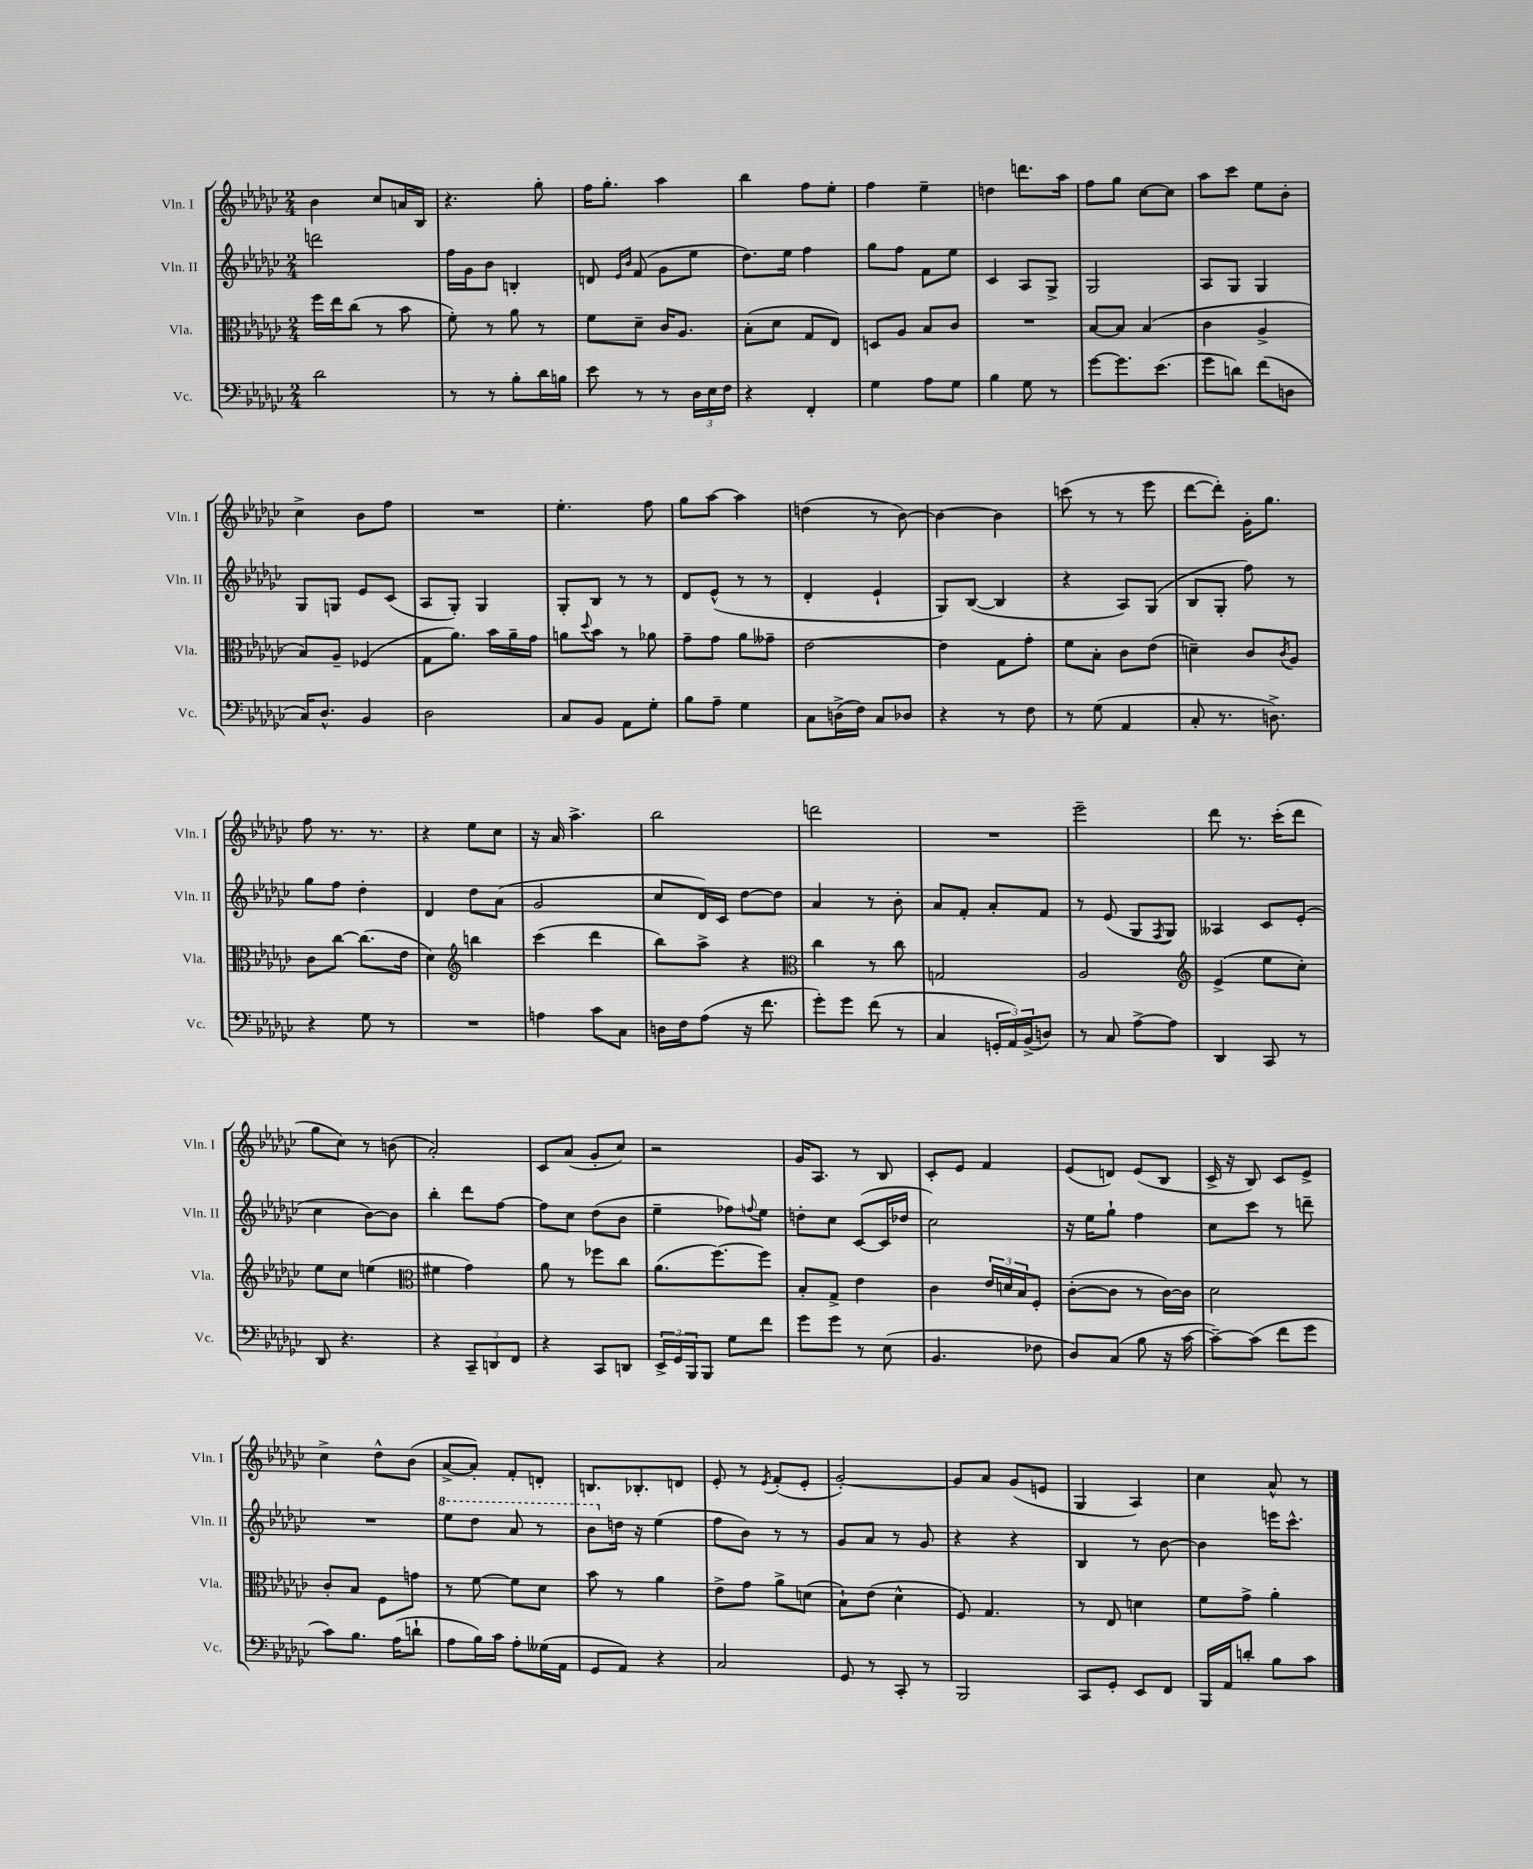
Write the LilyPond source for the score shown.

<<
\new StaffGroup <<
\new Staff = "s0" \with { instrumentName = "Vln. I" shortInstrumentName = "Vln. I" } {
    \clef treble \key ges \major \numericTimeSignature \time 2/4
    bes'4 ces''8 a'16 bes16 |
    r4. ges''8-. |
    f''16 ges''8.-. aes''4 |
    bes''4 f''8 ees''8-. |
    f''4 ees''4-- |
    d''4 d'''8. aes''16 |
    f''8 ges''8 ces''8~ ces''8 |
    aes''8 ces'''8 ees''8 bes'8-. |
    ces''4-> bes'8 f''8 |
    R2 |
    ees''4.-. f''8 |
    ges''8 aes''8~ aes''4 |
    d''4( r8 bes'8~) |
    bes'4~ bes'4 |
    c'''8( r8 r8 ees'''8 |
    des'''8~ des'''8-.) ges'16-. ges''8. |
    f''8 r8. r8. |
    r4 ees''8 ces''8 |
    r16 aes'16 aes''4.-> |
    bes''2 |
    d'''2 |
    R2 |
    ees'''2-- |
    des'''8 r8. ces'''16-.( des'''8 |
    ges''8 ces''8) r8 b'8( |
    aes'2-.) |
    ces'8 aes'8( ges'8-. ces''8) |
    r2 |
    ges'16 aes8. r8 bes8 |
    ces'8-. ees'8 f'4 |
    ees'8( d'8) ees'8( bes8 |
    ces'16-> r16 bes8) ces'8 ees'8-> |
    ces''4-> des''8-^ bes'8( |
    aes'8~-> aes'8-.) f'8-. d'8-. |
    b8. bes8.-. d'8 |
    ees'8-. r8 \acciaccatura { ees'8 } f'8-.( ees'8-. |
    ges'2~-.) |
    ges'8 aes'8 ges'8( e'8 |
    ges4 aes4) |
    ces''4 aes'8-^ r8 \bar "|." |
}
\new Staff = "s1" \with { instrumentName = "Vln. II" shortInstrumentName = "Vln. II" } {
    \clef treble \key ges \major \numericTimeSignature \time 2/4
    d'''2 |
    f''16 ges'16 bes'8 b4-. |
    d'8 \grace { ees'16 bes'16 } f'8( ges'8 ees''8 |
    des''8.) ees''16 f''4 |
    ges''8 f''8 f'8 ees''8 |
    ces'4 aes8 ges8-> |
    ges2 |
    aes8 ges8 ges4 |
    ges8 g8 ees'8 ces'8( |
    aes8 ges8-.) ges4 |
    ges8-. bes8 r8 r8 |
    des'8 ees'8-^( r8 r8 |
    des'4-. ees'4-! |
    ges8) bes8~( bes4 |
    r4 aes8) ges8( |
    bes8 ges8-. f''8) r8 |
    ges''8 f''8 des''4-. |
    des'4 des''8 aes'8( |
    ges'2 |
    ces''8 des'16) ces'16 des''8~ des''8 |
    aes'4 r8 bes'8-. |
    aes'8 f'8-. aes'8-. f'8 |
    r8 ees'8( ges8 \acciaccatura { f8 } ges8) |
    aeses4 ces'8 ees'8-.( |
    ces''4 bes'8~) bes'8 |
    bes''4-. des'''8 f''8~ |
    f''8 ces''8 des''8( bes'8 |
    ees''4-- fes''8) \appoggiatura { f''8 } ees''8 |
    d''8-. ces''8 ces'8~( ces'16 des''16 |
    ces''2) |
    r16 ees''16 ges''8-! f''4 |
    ces''8 ces'''8 r8 d'''8-- |
    R2 |
    \ottava #1 ees'''8 des'''8 aes''8 r8 |
    bes''8 \ottava #0 d''16 r16 ees''4( |
    f''8 bes'8) r8 r8 |
    ges'8 aes'8 r8 ges'8 |
    r4 r4 |
    bes4 r8 bes'8~ |
    bes'4 e'''16 ces'''8.-^ \bar "|." |
}
\new Staff = "s2" \with { instrumentName = "Vla." shortInstrumentName = "Vla." } {
    \clef alto \key ges \major \numericTimeSignature \time 2/4
    f''16 ees''16 ces''8( r8 bes'8 |
    f'8-.) r8 aes'8 r8 |
    f'8 des'8-- ces'16 aes8. |
    bes8-.( des'8 ges8 ees8) |
    d8 aes8 bes8 ces'8 |
    R2 |
    bes8~ bes8 bes4( |
    ces'4 aes4-> |
    bes8) aes8-- fes4( |
    ges8 aes'8.) bes'16 aes'16-- ges'16 |
    a'8 \appoggiatura { des''8 } bes'8 r8 aes'8 |
    ges'8-- ges'8 aes'8 geses'8-- |
    ees'2~ |
    ees'4 ges8 ges'8-. |
    f'8 bes8-. ces'8 ees'8( |
    d'4--) ces'8 \acciaccatura { ces'8 } aes8 |
    ces'8 ces''8~ ces''8.( ees'16 |
    des'4) \clef treble b''4 |
    ces'''4( des'''4 |
    bes''8) aes''8-> r4 |
    \clef alto ces''4 r8 ces''8 |
    g2 |
    aes2 |
    \clef treble ees'4->( ees''8 ces''8-.) |
    ees''8 ces''8 e''4( |
    \clef alto fis'4 ges'4) |
    aes'8 r8 fes''8 ces''8 |
    aes'8.( f''8.~) f''8 |
    bes8-. ges8-> ees'4 |
    ces'4 \tuplet 3/2 { ees'16 d'16 bes16 } f8-. |
    ces'8~-.( ces'8 r8 ces'16~) ces'16 |
    des'2 |
    ces'8-. bes8 f8 g'8 |
    r8 f'8~ f'8 des'8 |
    bes'8 r8 aes'4 |
    ees'8-> ges'8 aes'8-> d'8( |
    bes8-!) ees'8( des'4-^ |
    f8) ges4. |
    r8 ees8 d'4 |
    f'8 ges'8-> aes'4-. \bar "|." |
}
\new Staff = "s3" \with { instrumentName = "Vc." shortInstrumentName = "Vc." } {
    \clef bass \key ges \major \numericTimeSignature \time 2/4
    des'2 |
    r8 r8 bes8-. des'16 b16 |
    ees'8 r8 r8 \tuplet 3/2 { des16 ees16 f16 } |
    r4 f,4-. |
    ges4 aes8 ges8 |
    bes4 ges8 r8 |
    ges'8~ ges'8. ees'8.( |
    ges'8 d'8) f'8( d8 |
    ces16) des8.-^ bes,4 |
    des2 |
    ces8 bes,8 aes,8 ges8-. |
    bes8 aes8-- ges4 |
    ces8 d16->( f16) ces8 des8 |
    r4 r8 f8 |
    r8 ges8( aes,4 |
    ces8-. r8. d8.->) |
    r4 ges8 r8 |
    R2 |
    a4 ces'8 ces8 |
    d16 f16 aes8( r16 f'8. |
    ges'8-.) ges'8 f'8( r8 |
    ces4 \tuplet 3/2 { g,16-. aes,16) bes,16->( } d8) |
    r8 ces8 aes8~-> aes8 |
    des,4 ces,8 r8 |
    des,8 r4. |
    r4 \tuplet 3/2 { ces,8-- d,8 f,8 } |
    r4 ces,8 d,8 |
    \tuplet 3/2 { ees,16-> ges,16 bes,,16 } bes,,8 ges8 f'8 |
    ges'8 ges'8 r8 ees8( |
    bes,4. fes8 |
    des8) ces8( bes8 r16 ces'16~ |
    ces'8~--) ces'8( f'8 ges'8 |
    ces'8) bes8. aes16( d'8-! |
    aes8 bes16) ces'16 aes8-. geses16( aes,16 |
    ges,8 aes,8) r4 |
    ces2 |
    ges,8 r8 ces,8-. r8 |
    bes,,2 |
    ces,8 ges,8-. ees,8 f,8 |
    bes,,16 aes,16 d'8-. bes8 ces'8 \bar "|." |
}
>>
>>
\layout { \context { \Score \remove "Bar_number_engraver" } }
